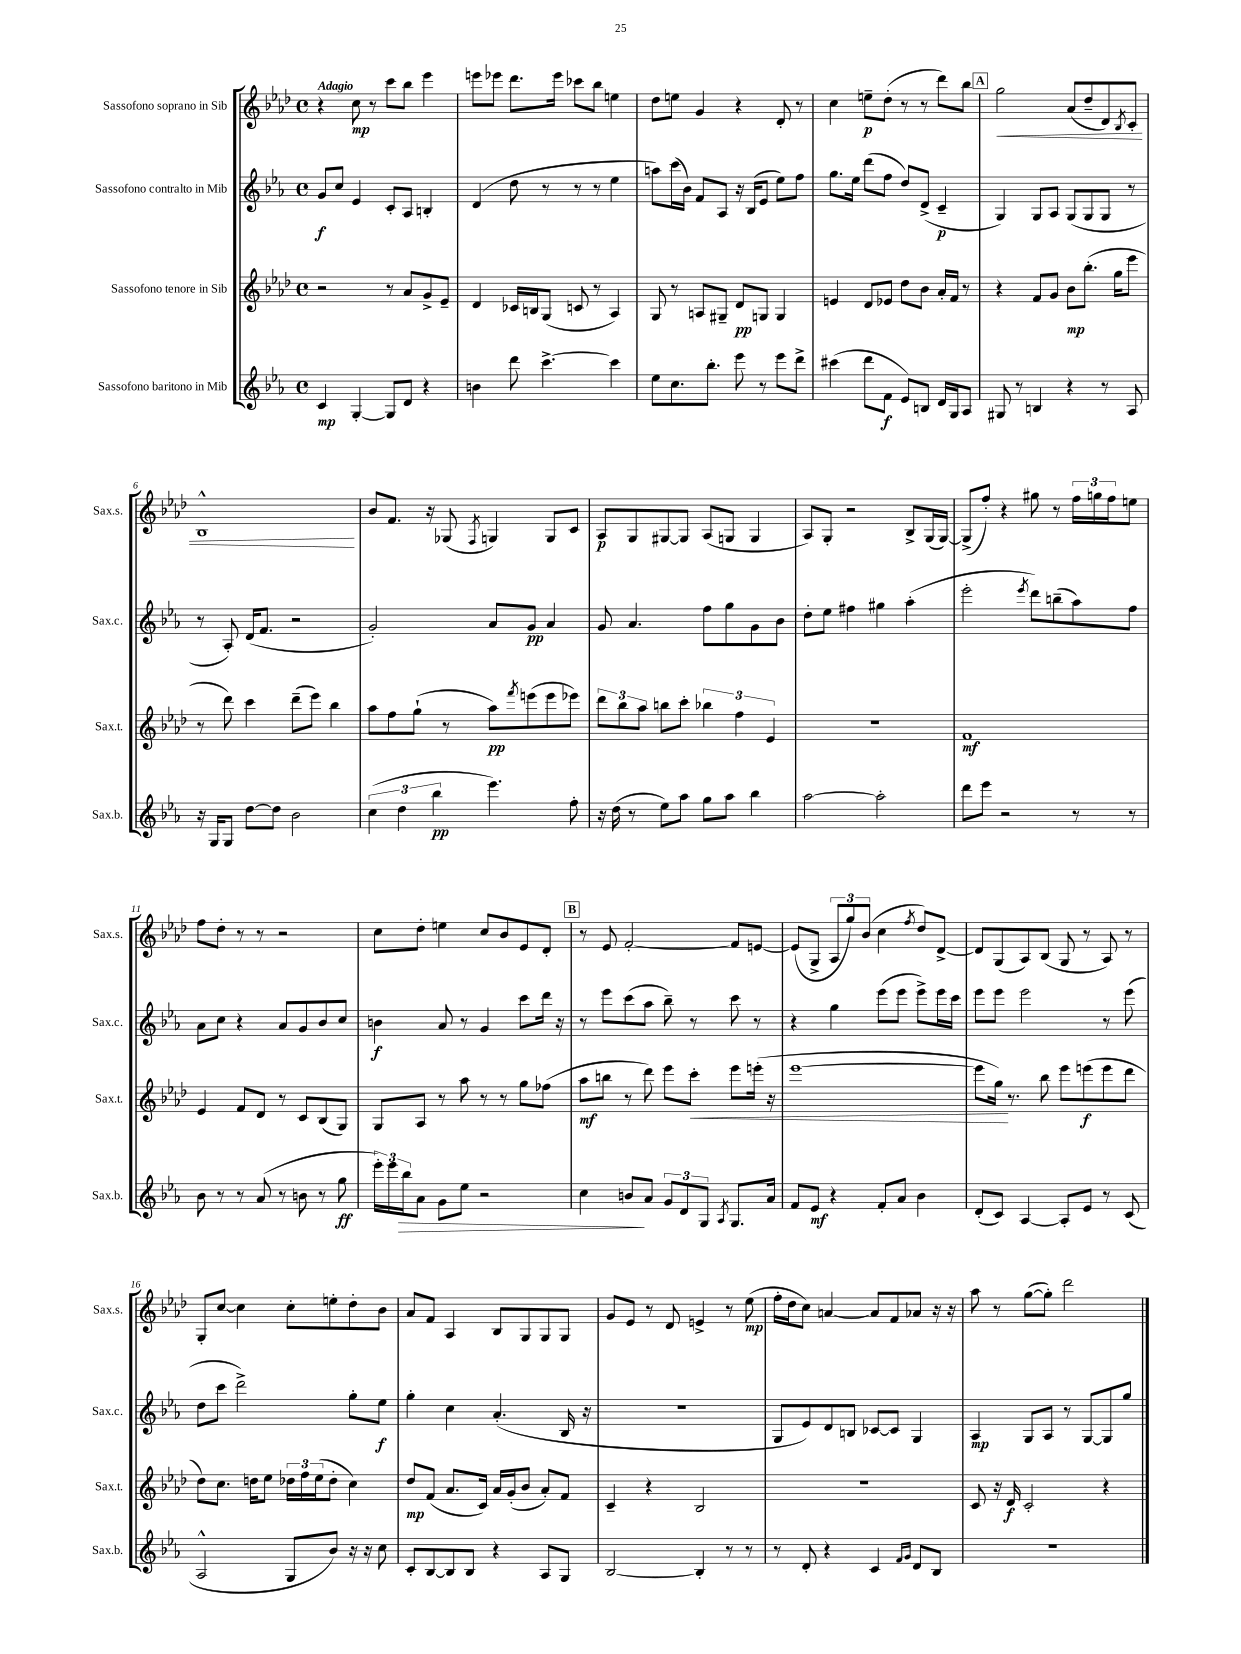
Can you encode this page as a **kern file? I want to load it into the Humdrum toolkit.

**kern	**dynam	**kern	**dynam	**kern	**dynam	**kern	**dynam
*part4	*part4	*part3	*part3	*part2	*part2	*part1	*part1
*staff4	*staff4	*staff3	*staff3	*staff2	*staff2	*staff1	*staff1
*I"Sassofono baritono in Mib	*	*I"Sassofono tenore in Sib	*	*I"Sassofono contralto in Mib	*	*I"Sassofono soprano in Sib	*
*I'Sax.b.	*	*I'Sax.t.	*	*I'Sax.c.	*	*I'Sax.s.	*
*clefG2	*	*clefG2	*	*clefG2	*	*clefG2	*
*k[b-e-a-]	*	*k[b-e-a-d-]	*	*k[b-e-a-]	*	*k[b-e-a-d-]	*
*M4/4	*	*M4/4	*	*M4/4	*	*M4/4	*
*met(c)	*	*met(c)	*	*met(c)	*	*met(c)	*
=1	=1	=1	=1	=1	=1	=1	=1
!	!	!	!	!	!	!LO:TX:a:B:t=Adagio	!
4c/	mp	2r	.	8g/L	f	4r	.
.	.	.	.	8cc/J	.	.	.
[4G'/	.	.	.	4e-/	.	8cc\	mp
.	.	.	.	.	.	8r	.
8G/L]	.	8r	.	8c'/L	.	8ccc\L	.
8d/J	.	8a-/L	.	8A-/J	.	8bb-\J	.
4r	.	8g^/	.	4Bn'/	.	4eee-\	.
.	.	8e-~/J	.	.	.	.	.
=2	=2	=2	=2	=2	=2	=2	=2
4bn\	.	4d-/	.	(4d/	.	8eeen\L	.
.	.	.	.	.	.	8eee-X\J	.
8ddd\	.	16c-X/LL	.	8dd\	.	8.ddd-\L	.
.	.	16Bn/J	.	.	.	.	.
[4.ccc^\	.	(8G/J	.	8r	.	.	.
.	.	.	.	.	.	16eee-\Jk	.
.	.	8cn/	.	8r	.	8ccc-X\L	.
.	.	8r	.	8r	.	8bb-\J	.
4ccc\]	.	4A-/)	.	4ee-\	.	4een\	.
=3	=3	=3	=3	=3	=3	=3	=3
8ee-\L	.	8G/	.	8aan\L)	.	8dd-\L	.
8.cc\	.	8r	.	(16ccc\L	.	8een\J	.
.	.	.	.	16b-\JJ)	.	.	.
.	.	8An/L	.	8f/L	.	4g/	.
8.bb-'\J	.	.	.	.	.	.	.
.	.	8G#X~/J	.	8A-/J	.	.	.
8eee-\	.	8d-/L	pp	16r	.	4r	.
.	.	.	.	(16B-/KL	.	.	.
8r	.	8Gn/J	.	8e-/J	.	.	.
8eee-\L	.	4G/	.	8ee-\L)	.	8d-'/	.
8ddd^\J	.	.	.	8ff\J	.	8r	.
=4	=4	=4	=4	=4	=4	=4	=4
(4ccc#X\	.	4en/	.	8.gg\L	.	4cc\	.
.	.	.	.	16ee-\Jk	.	.	.
8ddd\L	.	8d-/L	.	(8ddd\L	.	8een~\L	p
8f\J	f	8e-X/J	.	8ff\J	.	(8dd-'\J	.
8e-/L)	.	8dd-\L	.	8dd/L)	.	8r	.
8Bn/J	.	8b-\J	.	(8d^/J	.	8r	.
16d/LL	.	16a-'/LL	.	4c~/	p	8ddd-\L)	.
16G/J	.	16f/JJ	.	.	.	.	.
8A-/J	.	8r	.	.	.	8bb-\J	.
!!LO:REH:place=s1:t=A
=5	=5	=5	=5	=5	=5	=5	=5
!	!	!	!	!	!	!	!LO:HP:b
8G#X/	.	4r	.	4G/)	.	2gg\	<
8r	.	.	.	.	.	.	.
4Bn/	.	8f/L	.	8G/L	.	.	.
.	.	8g/J	.	8A-/J	.	.	.
4r	.	8b-\L	mp	(8G/L	.	(8a-/L	.
.	.	(8.bb-'\J	.	8G/	.	8dd-~/	.
8r	.	.	.	8G/J	.	8d-/)	.
.	.	16gg\KL	.	.	.	.	.
.	.	.	.	.	.	8qB-/	.
8A-/	.	8eee-\J	.	8r	.	8c'/J	.
!!LO:LB:g=z
=6	=6	=6	=6	=6	=6	=6	=6
16r	.	8r	.	8r	.	1B-^^	.
16G/KL	.	.	.	.	.	.	.
8G/J	.	8ddd-\)	.	8A-'/)	.	.	.
[8dd\L	.	4ccc\	.	(16d/KL	.	.	.
.	.	.	.	8.f/J	.	.	.
8dd\J]	.	.	.	.	.	.	.
2b-\	.	(8ddd-~\L	.	2r	.	.	.
.	.	8eee-\J)	.	.	.	.	.
.	.	4bb-\	.	.	.	.	.
.	.	.	.	.	.	.	[
=7	=7	=7	=7	=7	=7	=7	=7
(6cc\	.	8aa-\L	.	2g'/)	.	8b-/L	.
.	.	8ff\	.	.	.	8.f/J	.
6dd\	.	.	.	.	.	.	.
.	.	(8gg`\J	.	.	.	.	.
.	.	.	.	.	.	16r	.
6bb-\	pp	.	.	.	.	.	.
.	.	8r	.	.	.	(8G-X/	.
.	.	.	.	.	.	8qF/	.
4.eee-\)	.	8aa-\L)	pp	8a-/L	.	4Gn/)	.
.	.	8qfff/	.	.	.	.	.
.	.	(8eeen\	.	8g/J	pp	.	.
.	.	8eee\	.	4a-/	.	8G/L	.
8ff'\	.	8eee-X\J)	.	.	.	8c/J	.
=8	=8	=8	=8	=8	=8	=8	=8
16r	.	12ddd-\L	.	8g/	.	8A-/L	p
(16dd\	.	.	.	.	.	.	.
.	.	12bb-\	.	.	.	.	.
8r	.	.	.	4.a-/	.	8G/	.
.	.	12aa-\J	.	.	.	.	.
8ee-\L)	.	8bbn\L	.	.	.	[8G#X/	.
8aa-\J	.	8ccc'\J	.	.	.	8G#/J]	.
8gg\L	.	6bb-X\	.	8ff\L	.	(8A-/L	.
8aa-\J	.	.	.	8gg\	.	8Gn/J	.
.	.	6ff\	.	.	.	.	.
4bb-\	.	.	.	8g\	.	4G/	.
.	.	6e-/	.	.	.	.	.
.	.	.	.	8b-\J	.	.	.
=9	=9	=9	=9	=9	=9	=9	=9
[2aa-\	.	1r	.	8dd'\L	.	8A-/L)	.
.	.	.	.	8ee-\J	.	8G'/J	.
.	.	.	.	4ff#X\	.	2r	.
2aa-'\]	.	.	.	4gg#X\	.	.	.
.	.	.	.	(4aa-'\	.	8B-^/L	.
.	.	.	.	.	.	(16G/L	.
.	.	.	.	.	.	[16G/JJ)	.
=10	=10	=10	=10	=10	=10	=10	=10
8ddd\L	.	1f	mf	2eee-'\	.	(8G^/L]	.
8eee-\J	.	.	.	.	.	8ff'/J)	.
2r	.	.	.	.	.	4r	.
.	.	.	.	8qeee-/	.	.	.
.	.	.	.	8ddd\L)	.	8gg#X\	.
.	.	.	.	(8bbn~\	.	8r	.
8r	.	.	.	8aa-\)	.	24ff\LL	.
.	.	.	.	.	.	24ggn\	.
.	.	.	.	.	.	24ff\J	.
8r	.	.	.	8ff\J	.	8een\J	.
!!LO:LB:g=z
=11	=11	=11	=11	=11	=11	=11	=11
8b-\	.	4e-/	.	8a-\L	.	8ff\L	.
8r	.	.	.	8cc\J	.	8dd-'\J	.
8r	.	8f/L	.	4r	.	8r	.
(8a-/	.	8d-/J	.	.	.	8r	.
8r	.	8r	.	8a-/L	.	2r	.
8bn\	.	8c/L	.	8g/	.	.	.
8r	.	(8B-/	.	8b-/	.	.	.
8gg\	ff	8G/J)	.	8cc/J	.	.	.
=12	=12	=12	=12	=12	=12	=12	=12
24eee-'\LL)	.	8G/L	.	4bn\	f	8cc\L	.
24eee-\	.	.	.	.	.	.	.
!	!LO:HP:b	!	!	!	!	!	!
24bb-\J	>	.	.	.	.	.	.
8a-\J	.	8A-/J	.	.	.	8dd-'\J	.
8g\L	.	8r	.	8a-/	.	4een\	.
8ee-\J	.	8aa-\	.	8r	.	.	.
2r	.	8r	.	4g/	.	8cc/L	.
.	.	8r	.	.	.	8b-/	.
.	.	8gg\L	.	8ccc\L	.	8e-/	.
.	.	(8ff-X\J	.	16ddd\Jk	.	8d-'/J	.
.	.	.	.	16r	.	.	.
!!LO:REH:place=s1:t=B
=13	=13	=13	=13	=13	=13	=13	=13
4cc\	.	8aa-\L	mf	8r	.	8r	.
.	.	8bbn\J	.	8eee-\L	.	8e-/	.
8bn/L	.	8r	.	(8ccc\	.	[2f'/	.
8a-/J	]	8ddd-\)	.	8aa-\J	.	.	.
12g/L	.	8eee-\L	.	8bb-~\)	.	.	.
12d/	.	.	.	.	.	.	.
!	!	!	!LO:HP:b	!	!	!	!
.	.	8ccc'\J	<	8r	.	.	.
12G/J	.	.	.	.	.	.	.
8qA-/	.	.	.	.	.	.	.
8.G/L	.	8eee-\L	.	8ccc\	.	8f/L]	.
.	.	(16eeen'\Jk	.	8r	.	[8en/J	.
16a-/Jk	.	16r	.	.	.	.	.
=14	=14	=14	=14	=14	=14	=14	=14
8f/L	.	[1eee-	.	4r	.	(8e/L]	.
8e-/J	mf	.	.	.	.	8G^/J	.
4r	.	.	.	4gg\	.	12A-/L	.
.	.	.	.	.	.	12gg/)	.
.	.	.	.	.	.	(12b-/J	.
8f'/L	.	.	.	(8eee-\L	.	4cc\	.
8a-/J	.	.	.	8eee-\J	.	.	.
.	.	.	.	.	.	8qff/	.
4b-\	.	.	.	8eee-^\L)	.	8dd-/L)	.
.	.	.	.	16eee-\L	.	[8d-^/J	.
.	.	.	.	16ccc\JJ	.	.	.
=15	=15	=15	=15	=15	=15	=15	=15
(8d'/L	.	8eee-\L]	.	8eee-\L	.	8d-/L]	.
8c/J)	.	16gg\Jk)	.	8eee-\J	.	(8G/	.
.	.	8.r	[	.	.	.	.
[4A-/	.	.	.	2eee-\	.	8A-/)	.
.	.	8bb-\	.	.	.	(8B-/J	.
8A-'/L]	.	8eee-\L	.	.	.	8G/	.
8e-/J	.	(8eeen\	f	.	.	8r	.
8r	.	8eee\	.	8r	.	8A-/)	.
(8c/	.	8ddd-\J	.	(8eee-\	.	8r	.
!!LO:LB:g=z
=16	=16	=16	=16	=16	=16	=16	=16
2A-^^/	.	8dd-\L)	.	8dd\L	.	8G'/L	.
.	.	8.cc\J	.	8ccc\J	.	[8cc/J	.
.	.	.	.	2ddd^\)	.	4cc\]	.
.	.	16ddn\KL	.	.	.	.	.
.	.	8ee-\J	.	.	.	.	.
8G/L	.	24dd-X\LL	.	.	.	8cc'\L	.
.	.	24ff\	.	.	.	.	.
.	.	(24ee-\J	.	.	.	.	.
8b-/J)	.	8dd-'\J	.	.	.	8een'\	.
16r	.	4cc\)	.	8gg'\L	.	8dd-'\	.
16r	.	.	.	.	.	.	.
8cc\	.	.	.	8ee-\J	f	8b-\J	.
=17	=17	=17	=17	=17	=17	=17	=17
8c'/L	.	8dd-/L	mp	4gg'\	.	8a-/L	.
[8B-/	.	(8f/J	.	.	.	8f/J	.
8B-/]	.	8.a-/L	.	4cc\	.	4A-/	.
8B-/J	.	.	.	.	.	.	.
.	.	16c/Jk)	.	.	.	.	.
4r	.	16a-/LL	.	(4.a-'/	.	8B-/L	.
.	.	(16g'/J	.	.	.	.	.
.	.	8b-/J	.	.	.	8G/	.
8A-/L	.	8a-'/L)	.	.	.	8G/	.
8G/J	.	8f/J	.	16B-/	.	8G/J	.
.	.	.	.	16r	.	.	.
=18	=18	=18	=18	=18	=18	=18	=18
[2B-/	.	4c~/	.	1r	.	8g/L	.
.	.	.	.	.	.	8e-/J	.
.	.	4r	.	.	.	8r	.
.	.	.	.	.	.	8d-/	.
4B-'/]	.	2B-/	.	.	.	4en^/	.
8r	.	.	.	.	.	8r	.
8r	.	.	.	.	.	(8ee-\	mp
=19	=19	=19	=19	=19	=19	=19	=19
8r	.	1r	.	8G/L	.	16ff'\LL	.
.	.	.	.	.	.	16dd-\J	.
8d'/	.	.	.	8e-/)	.	8cc\J)	.
4r	.	.	.	8d/	.	[4an/	.
.	.	.	.	8Bn/J	.	.	.
4c/	.	.	.	[8c-X/L	.	8a/L]	.
.	.	.	.	8c-/J]	.	8f/	.
16qqf/LL	.	.	.	.	.	.	.
16qqg/JJ	.	.	.	.	.	.	.
8d/L	.	.	.	4G/	.	8a-X/J	.
8B-/J	.	.	.	.	.	16r	.
.	.	.	.	.	.	16r	.
=20	=20	=20	=20	=20	=20	=20	=20
1r	.	8c/	.	4A-/	mp	8aa-\	.
.	.	16r	.	.	.	8r	.
.	.	16d-/	f	.	.	.	.
.	.	2c'/	.	8G/L	.	([8gg\L	.
.	.	.	.	8A-/J	.	8gg'\J])	.
.	.	.	.	8r	.	2ddd-\	.
.	.	.	.	[8G/L	.	.	.
.	.	4r	.	8G/]	.	.	.
.	.	.	.	8gg/J	.	.	.
==	==	==	==	==	==	==	==
*-	*-	*-	*-	*-	*-	*-	*-
